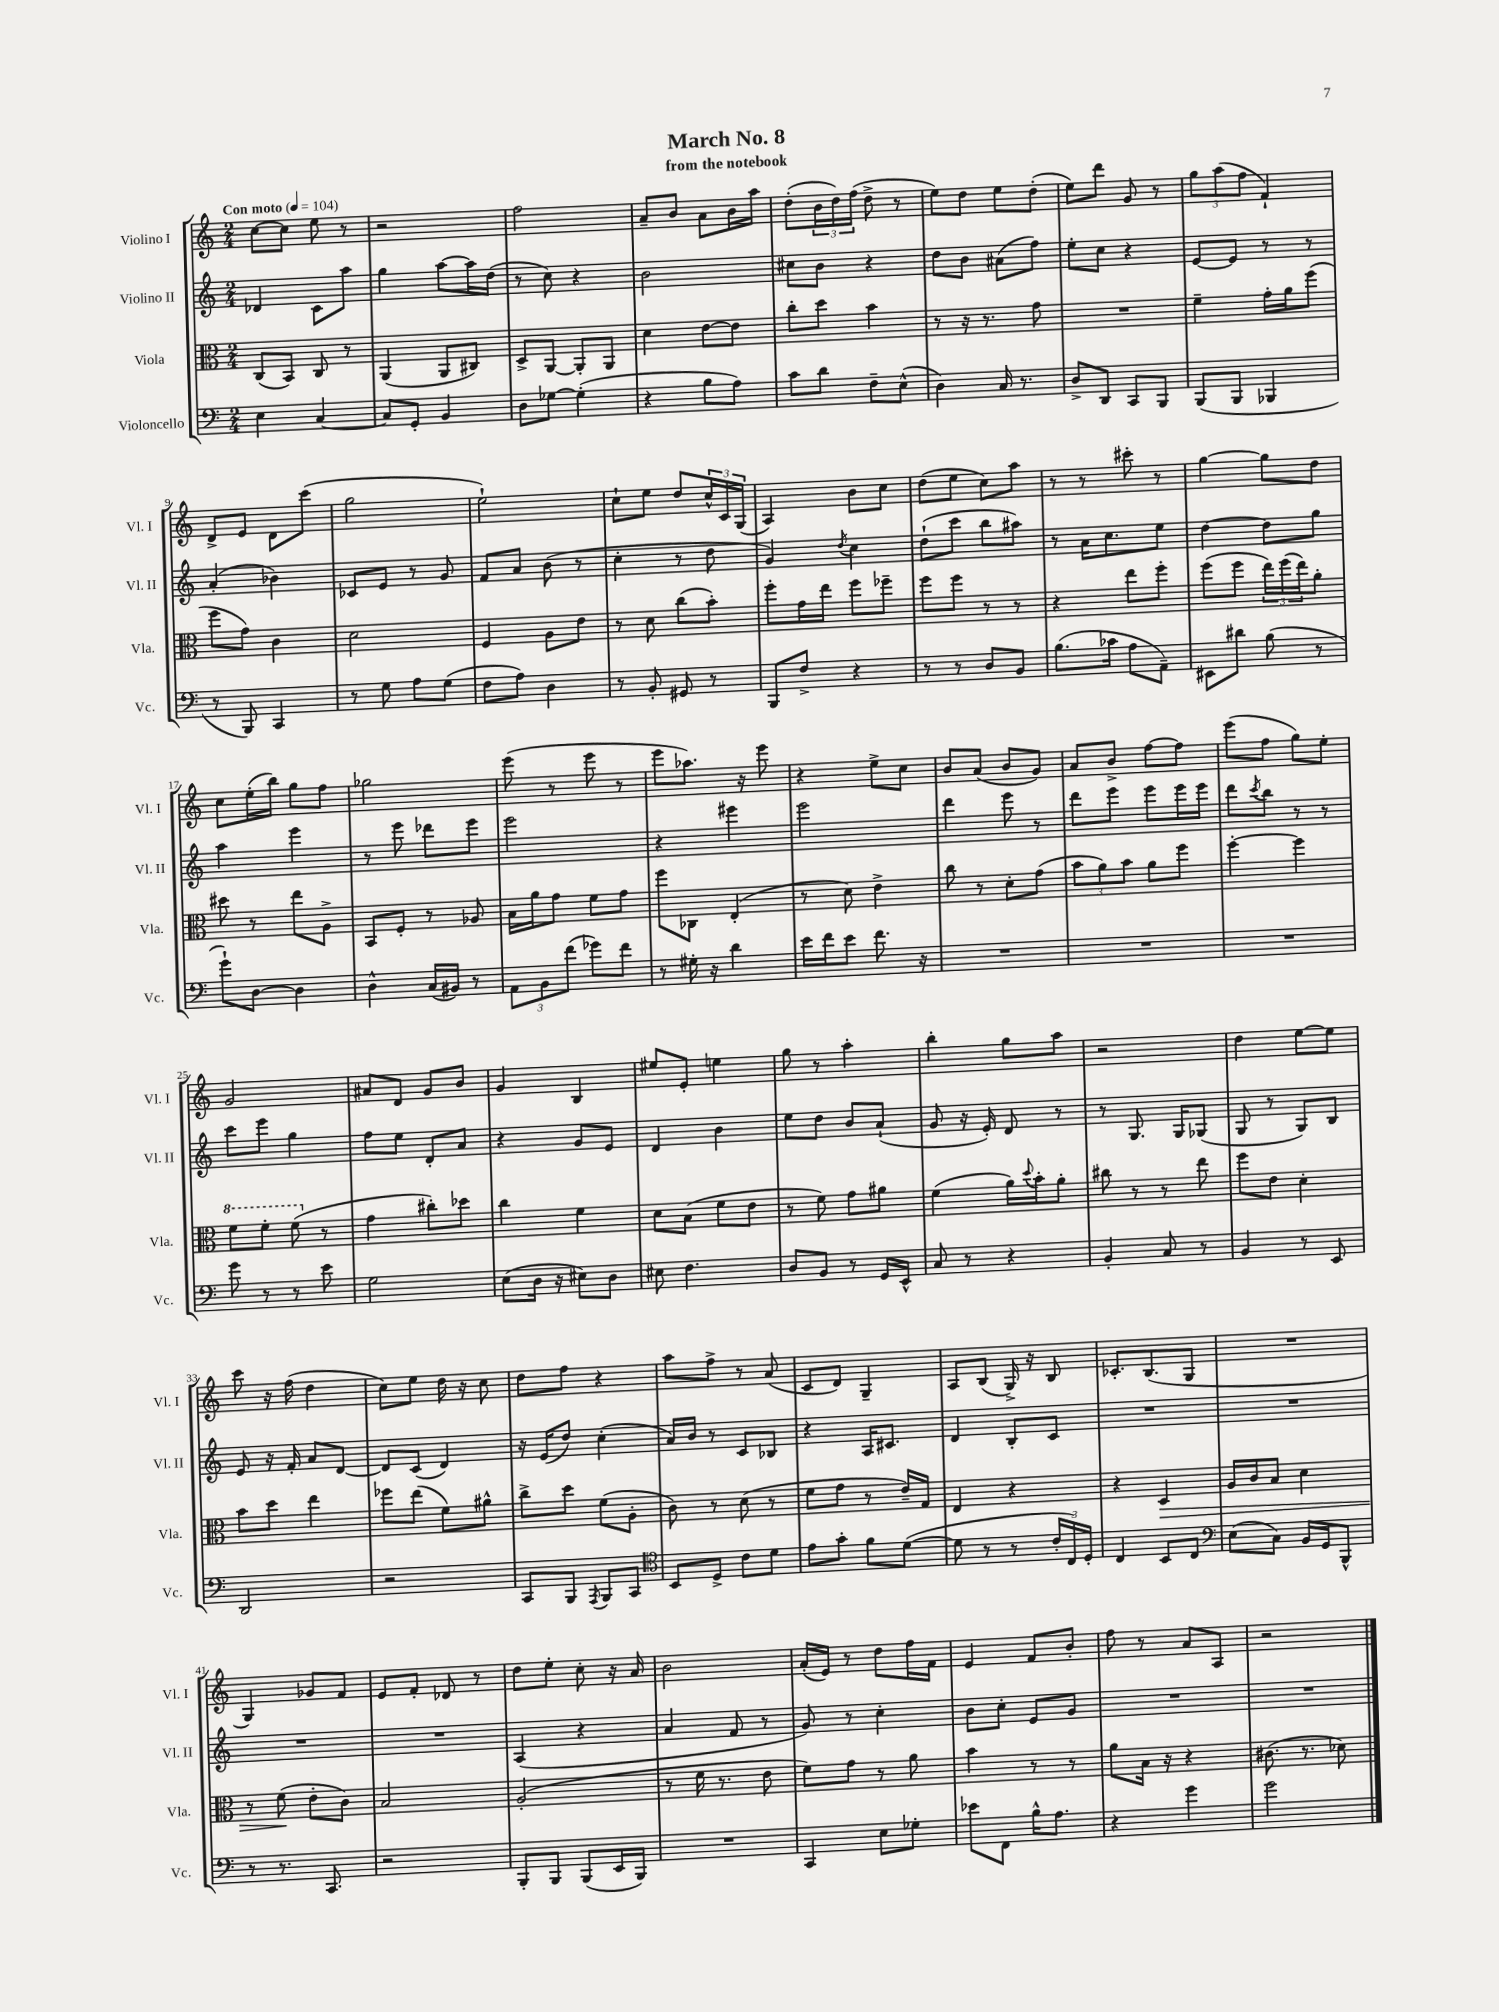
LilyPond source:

\header { title = "March No. 8" subtitle = "from the notebook" }
<<
\new StaffGroup <<
\new Staff = "s0" \with { instrumentName = "Violino I" shortInstrumentName = "Vl. I" } {
    \clef treble \key c \major \numericTimeSignature \time 2/4 \tempo "Con moto" 4 = 104
    c''8~ c''8 e''8 r8 |
    r2 |
    f''2 |
    a'8-- b'8 a'8 b'16 a''16 |
    d''8-.( \tuplet 3/2 { b'16 d''16) f''16( } d''8-> r8 |
    e''8) d''8 e''8 d''8-.( |
    e''8) d'''8 g'8 r8 |
    \tuplet 3/2 { g''8 a''8( f''8 } f'4-!) |
    d'8-> e'8 d'8 c'''8( |
    g''2 |
    e''2-!) |
    c''8-! e''8 d''8 \tuplet 3/2 { c''16-^ c'16 g16( } |
    a4) b'8 c''8 |
    d''8( e''8 c''8) a''8 |
    r8 r8 cis'''8-. r8 |
    g''4~ g''8 d''8 |
    c''8 e''16-.( b''16) g''8 f''8 |
    ges''2 |
    e'''8( r8 e'''8 r8 |
    e'''8 aes''8.) r16 e'''8 |
    r4 e''8-> c''8 |
    b'8 a'8( b'8 g'8) |
    a'8 b'8-> f''8~ f''8 |
    e'''8( f''8 g''8) e''8-. |
    g'2 |
    ais'8 d'8 g'8 b'8 |
    g'4 b4 |
    eis''8 e'8-. e''4 |
    g''8 r8 a''4-. |
    b''4-. g''8 a''8 |
    r2 |
    d''4 e''8~ e''8 |
    c'''8 r16 f''16( d''4 |
    c''8) e''8 d''16 r16 c''8 |
    d''8 f''8 r4 |
    a''8 f''8-> r8 a'8( |
    c'8 d'8) g4-- |
    a8 b8( g16->) r16 b8 |
    ces'8.-. b8.( g8 |
    R2 |
    g4) ges'8 f'8 |
    e'8 f'8-. des'8 r8 |
    d''8 e''8-. c''8-. r16 a'16 |
    b'2 |
    a'16-.( e'16) r8 d''8 f''16 f'16 |
    e'4 f'8 b'8-. |
    f''8 r8 a'8 a8 |
    r2 \bar "|." |
}
\new Staff = "s1" \with { instrumentName = "Violino II" shortInstrumentName = "Vl. II" } {
    \clef treble \key c \major \numericTimeSignature \time 2/4
    des'4 c'8 a''8 |
    g''4 a''8~ a''16 d''16( |
    r8 c''8) r4 |
    b'2 |
    cis''8 b'8 r4 |
    d''8 b'8 ais'8( f''8) |
    e''8-. c''8 r4 |
    e'8~ e'8 r8 r8 |
    a'4-.( bes'4) |
    ces'8 e'8 r8 g'8 |
    f'8 a'8 b'8( r8 |
    c''4-. r8 d''8 |
    g'4) \acciaccatura { d''8 } c''4 |
    d''8-!( c'''8 b''8 ais''8) |
    r8 a'16 c''8. e''8 |
    d''4~ d''8 g''8 |
    a''4 e'''4 |
    r8 e'''8 des'''8 e'''8 |
    e'''2 |
    r4 eis'''4 |
    e'''2 |
    d'''4 e'''8 r8 |
    d'''8 e'''8 e'''8 e'''16 e'''16 |
    d'''8 \acciaccatura { c'''8 } b''8 r8 r8 |
    c'''8 e'''8 g''4 |
    f''8 e''8 d'8-. a'8 |
    r4 g'8 e'8 |
    d'4 b'4 |
    e''8 d''8 b'8 a'8-!( |
    g'8 r16 e'16-.) d'8 r8 |
    r8 g8. g16 ges8( |
    g8 r8 g8) b8 |
    e'8 r16 f'16-. a'8 d'8~ |
    d'8 c'8( d'4) |
    r16 e'16( d''8) c''4-.( |
    a'16) b'16 r8 c'8 bes8 |
    r4 a16 cis'8. |
    d'4 b8-. c'8 |
    R2 |
    R2 |
    R2 |
    R2 |
    a4( r4 |
    a'4 f'8 r8 |
    g'8) r8 c''4-. |
    b'8 c''8-. e'8 g'8 |
    R2 |
    R2 \bar "|." |
}
\new Staff = "s2" \with { instrumentName = "Viola" shortInstrumentName = "Vla." } {
    \clef alto \key c \major \numericTimeSignature \time 2/4
    c8( b,8) c8 r8 |
    a,4( a,8 cis8) |
    d8-> a,8~ a,8-. a,8 |
    d'4 e'8~ e'8 |
    c''8-. d''8 b'4 |
    r8 r16 r8. g'8 |
    R2 |
    f'4-- g'16-. a'16 f''8( |
    f''8 g'8) c'4 |
    d'2 |
    f4 a8 e'8 |
    r8 d'8 c''8( b'8-.) |
    f''8-. g'16 e''16 f''8 fes''8-- |
    f''8 f''8 r8 r8 |
    r4 e''8 f''8-. |
    f''8( f''8 \tuplet 3/2 { e''16) f''16( e''16) } a'8-. |
    dis''8 r8 e''8 a8-> |
    b,8 f8-. r8 aes8 |
    b16 a'16 g'8 f'8 g'8 |
    f''8 ces8 e4-.( |
    r8 d'8) e'4-> |
    c''8 r8 d'8-. g'8( |
    \tuplet 3/2 { b'8 a'8) b'8 } a'8 f''8 |
    f''4~-. f''4 |
    \ottava #1 f''8 f''8-. f''8( \ottava #0 r8 |
    g'4 cis''8-.) des''8 |
    c''4 f'4 |
    d'8 b8( f'8 e'8 |
    r8 f'8) g'8 ais'8 |
    f'4( a'16) \appoggiatura { d''8 } b'16-. a'8-. |
    cis''8 r8 r8 e''8 |
    f''8 e'8 d'4-. |
    b'8 d''8 e''4 |
    fes''8 e''8( f'8) ais'8-^ |
    c''8-> d''8 f'8( a8-. |
    c'8) r8 d'8( r8 |
    f'8 g'8 r8 e'16--) g16 |
    e4 r4 |
    r4 d4\> |
    a16 c'16 b8 d'4 |
    r8 f'8\!( e'8-. c'8) |
    b2 |
    a2-.( |
    r8 f'16 r8. e'8 |
    f'8) g'8 r8 a'8 |
    b'4 r8 r8 |
    a'8 b16 r16 r4 |
    cis'8.( r8. des'8) \bar "|." |
}
\new Staff = "s3" \with { instrumentName = "Violoncello" shortInstrumentName = "Vc." } {
    \clef bass \key c \major \numericTimeSignature \time 2/4
    e4 c4~ |
    c8 g,8-. b,4 |
    d8 ges8~ ges4-.( |
    r4 b8 a8) |
    c'8 d'8 f8-- e8-^( |
    d4) c16 r8. |
    d8-> d,8 c,8 b,,8 |
    b,,8( b,,8 bes,,4 |
    r8 b,,8) c,4 |
    r8 g8 a8 g8( |
    f8 a8) d4 |
    r8 b,8-. gis,8 r8 |
    b,,8 f8-> r4 |
    r8 r8 d8 b,8 |
    b8.( ces'16 a8 a,8--) |
    eis,8 dis'8 b8( r8 |
    g'8-!) d8~ d4 |
    d4-^ c16( bis,16) r8 |
    \tuplet 3/2 { a,8 b,8 f'8( } ges'8) f'8 |
    r8 gis16-. r16 d'4 |
    e'16 f'16 e'8 f'8. r16 |
    R2 |
    R2 |
    R2 |
    g'8 r8 r8 e'8 |
    g2 |
    e8( d16 r16 eis8) d8 |
    eis8 f4. |
    d8 b,8 r8 g,16 e,16-^ |
    c8 r8 r4 |
    b,4-. c8 r8 |
    b,4 r8 e,8 |
    d,2 |
    r2 |
    c,8 b,,8 \acciaccatura { a,,8 } b,,8 c,8 |
    \clef tenor b,8 d8-> c'8 d'8 |
    e'8 g'8-. f'8 d'8~( |
    d'8 r8 r8 \tuplet 3/2 { c'16-. c16) d16-. } |
    c4 b,8 c8 |
    \clef bass e8( c8) b,16 g,16 b,,8-^ |
    r8 r8. c,8. |
    r2 |
    b,,8-. b,,8 b,,8( e,16 b,,16) |
    R2 |
    c,4 e8 ges8-. |
    ees'8 f,8 b16-^ a8. |
    r4 g'4 |
    g'2 \bar "|." |
}
>>
>>
